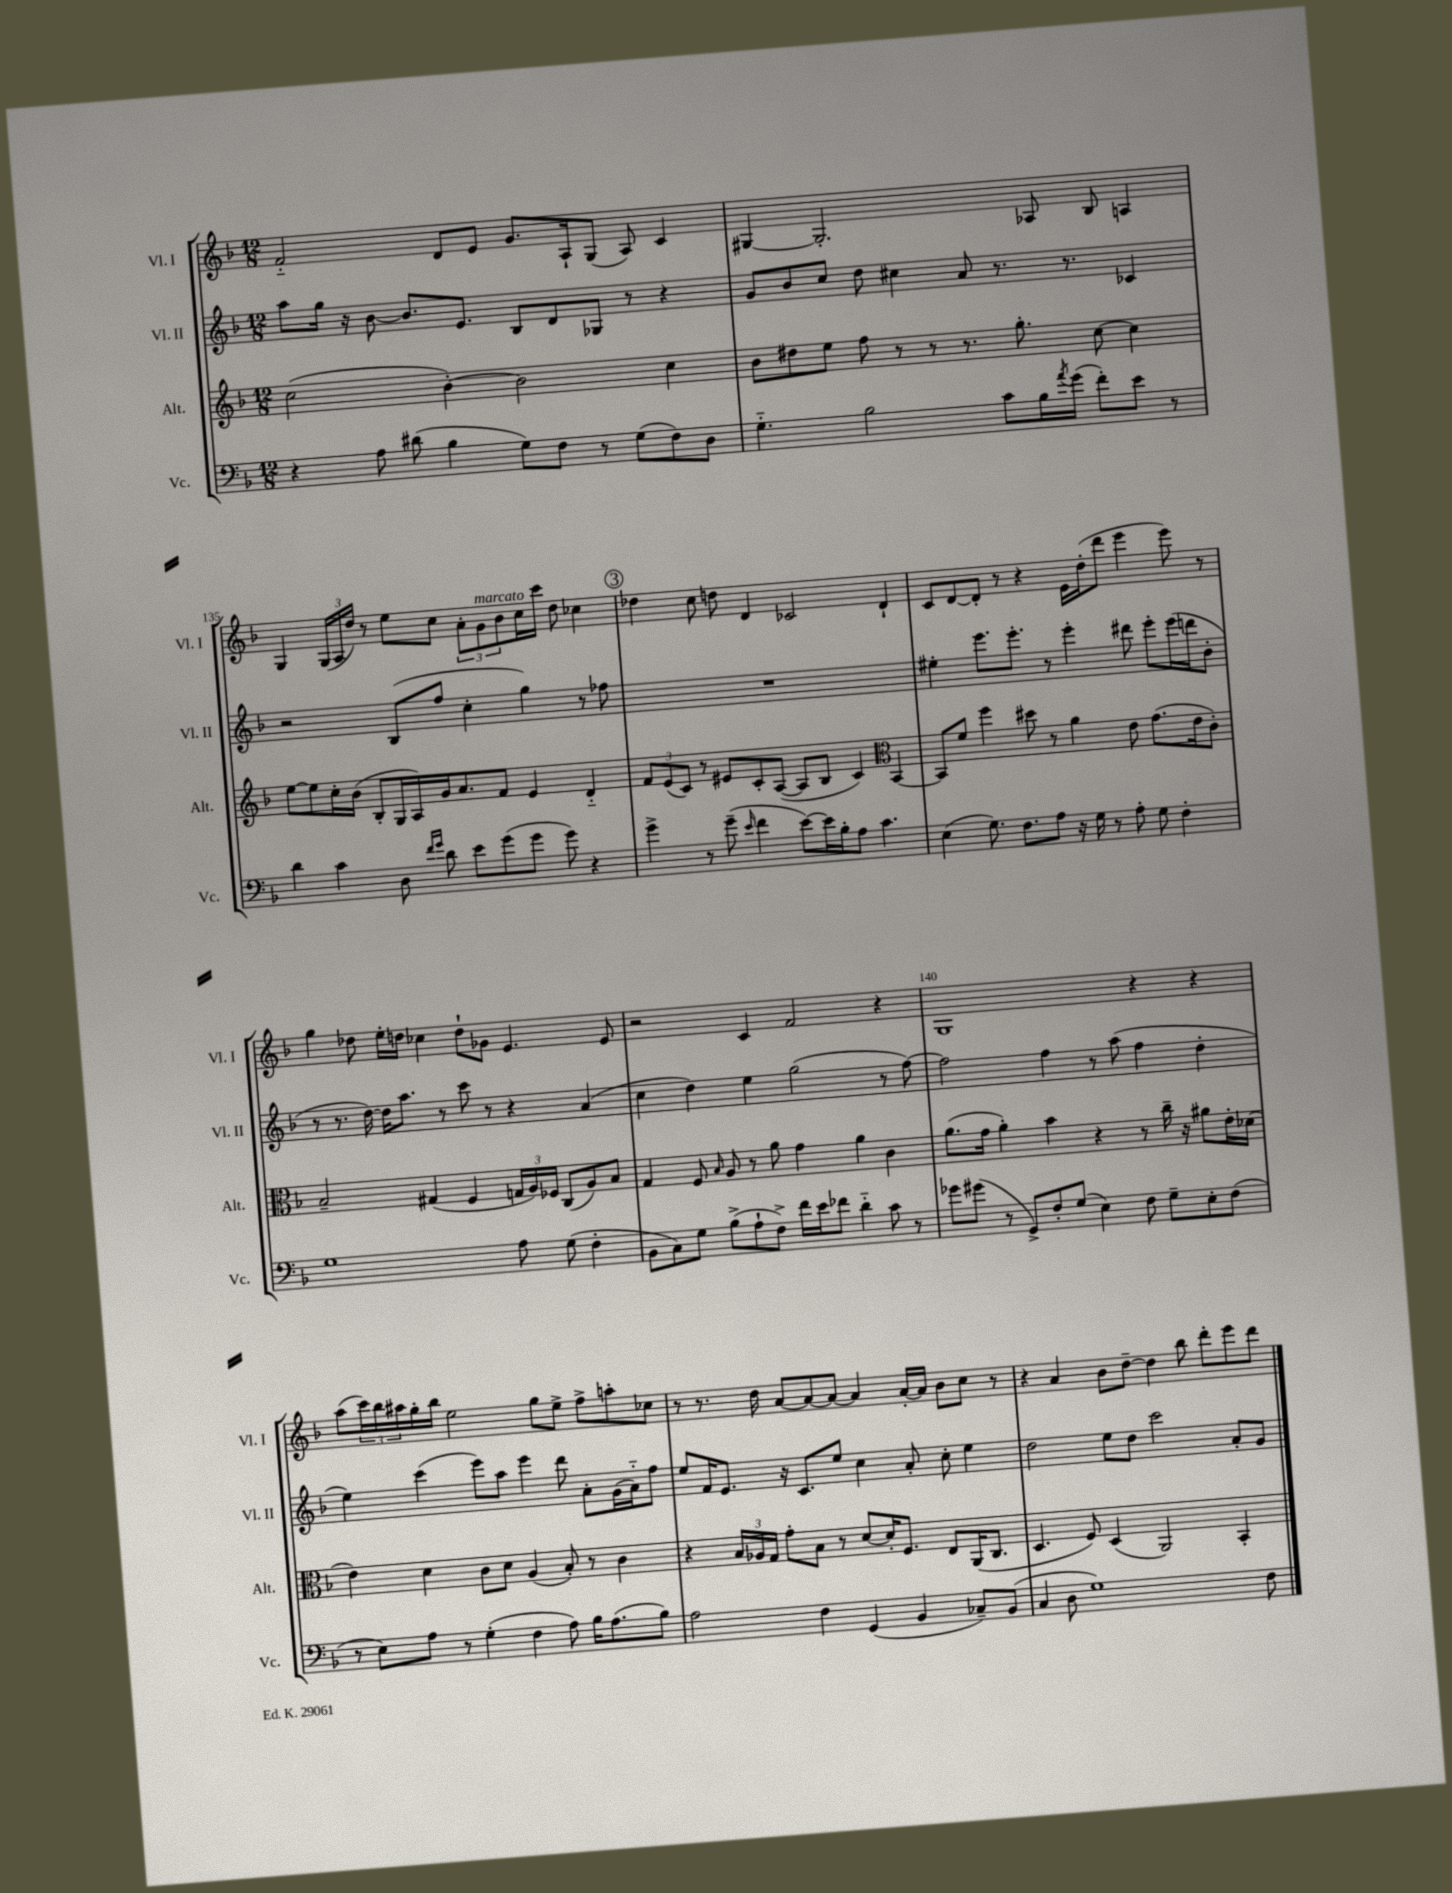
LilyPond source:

<<
\new StaffGroup <<
\new Staff = "s0" \with { instrumentName = "Vl. I" shortInstrumentName = "Vl. I" } {
    \clef treble \key f \major \numericTimeSignature \time 12/8
    f'2-_ d'8 e'8 g'8. a16-! g8( a8) c'4 |
    gis4~ gis2.-. aes8 bes8 a4 |
    g4 \tuplet 3/2 { g16( a16 d''16) } r8 e''8 c''8 \tuplet 3/2 { a'8-. g'8^\markup { \italic "marcato" } bes'8 } c''16 c'''16 d''8 ces''4 |
    \mark \markup { \circle "3" } des''4 c''8 d''8 d'4 ces'2 d'4-! |
    c'8 d'8~ d'8-. r8 r4 e'16 d''16-.( d'''8 e'''4 e'''8) r8 |
    g''4 des''8 e''16-. d''16 ces''4 d''8-! ges'8 e'4. e'8 |
    r2 c'4 f'2 r4 |
    g1 r4 r4 |
    a''8( \tuplet 3/2 { c'''16) bes''16 ais''16 } g''16-. bes''16 e''2 g''8 e''8-> f''8-> a''8-. ces''8 |
    r8 r8. d''16 a'8~ a'8~ a'8~ a'4 a'16~-. a'16 bes'8 c''8 r8 |
    r4 a'4 bes'8 d''8~-- d''4 bes''8 d'''8-. e'''8 d'''8 \bar "|." |
}
\new Staff = "s1" \with { instrumentName = "Vl. II" shortInstrumentName = "Vl. II" } {
    \clef treble \key f \major \numericTimeSignature \time 12/8
    a''8 g''16 r16 bes'8~ bes'8. e'8. bes8 d'8 ges8 r8 r4 |
    g'8 bes'8 c''8 d''8 cis''4 a'8 r8. r8. ces'4 |
    r2 bes8( f''8 c''4-. g''4) r8 fes''8 |
    \mark \markup { \circle "3" } R1. |
    eis''4-. e'''8. e'''8.-. r8 e'''4-. dis'''8 e'''8-. e'''16( d'''16 bes'8-. |
    r8 r8. d''16~) d''16 a''8. r8 c'''8 r8 r4 a'4( |
    c''4 d''4) e''4 g''2( r8 f''8~) |
    f''2 f''4 r8 a''8( f''4 d''4-. |
    e''4) c'''4( e'''8) a''8 e'''4 d'''8 a'8-. g'16( a'16-_) f''8 |
    e''8 f'16 e'8. r16 c'8. e''8 c''4 a'8-. c''8-. e''4 |
    d''2 e''8 d''8 c'''2 a'8-. g'8 \bar "|." |
}
\new Staff = "s2" \with { instrumentName = "Alt." shortInstrumentName = "Alt." } {
    \clef treble \key f \major \numericTimeSignature \time 12/8
    c''2( bes'4~-.) bes'2 c''4 |
    bes'8 dis''8 e''8 f''8 r8 r8 r8. g''8.-. c''8~ c''4 |
    e''8~ e''8 c''16-. bes'16( bes8-. g16 a16) g'16 a'8. f'8 e'4 d'4-_ |
    \mark \markup { \circle "3" } \tuplet 3/2 { f'8 e'8( c'8) } r8 eis'8 c'8-. a8~( a8 bes8 c'4) \clef alto bes,4~ |
    bes,8 f'8 f''4 dis''8 r8 a'4 e'8 g'8.( e'16 c'8-.) |
    bes2-- gis4( f4 \tuplet 3/2 { g16 a16) fes16 } c8( a8) bes8 |
    g4 f8 \grace { bes16 } a8 r8 a'8 g'4 a'4 c'4 |
    a'8.( g'16 a'4-.) bes'4 r4 r8 c''16-- r16 ais'8 e'16-. des'16( |
    e'4) d'4 c'8 d'8 a4( bes8-.) r8 c'4 |
    r4 \tuplet 3/2 { bes16 aes16 g16 } g'8-. bes8 r8 d'8~ d'16-. f8. e8 a,16( c8. |
    d4. f8) d4( a,2) bes,4-. \bar "|." |
}
\new Staff = "s3" \with { instrumentName = "Vc." shortInstrumentName = "Vc." } {
    \clef bass \key f \major \numericTimeSignature \time 12/8
    r4 a8 dis'8( bes4 g8) f8 r8 g8( f8) d8 |
    g4.-_ bes2 c'8 bes16 \acciaccatura { a'8 } g'16( f'8-.) e'8 r8 |
    d'4 c'4 d8 \grace { f'16 g'16 } d'8 e'8 g'8( g'8 g'8) r4 |
    \mark \markup { \circle "3" } g'4-> r8 g'8--( \grace { e'16 } f'4 e'8~) e'16 bes16-. a8 c'4. |
    e4( g8.) f8. a8 r16 g16 r8 a8-. g8 f4-. |
    g1 a8 g8( f4-. |
    bes,8 c8) g8 bes8->( a8-! f8->) f'16 e'16 fes'8 d'4-_ c'8 r8 |
    ges'8 gis'8( r8 g,8->) f8-. g8( e4) f8 g8-- e8-. f8( |
    r8 e8) a8 r8 g4-.( f4 a8) bes16 a8.( bes8) |
    a2 f4 g,4( bes,4 ces8--) bes,8( |
    c4 d8 g1) f8 \bar "|." |
}
>>
>>
\layout { \context { \Score currentBarNumber = #133 \override BarNumber.break-visibility = ##(#f #t #t) barNumberVisibility = #(every-nth-bar-number-visible 5) } }
